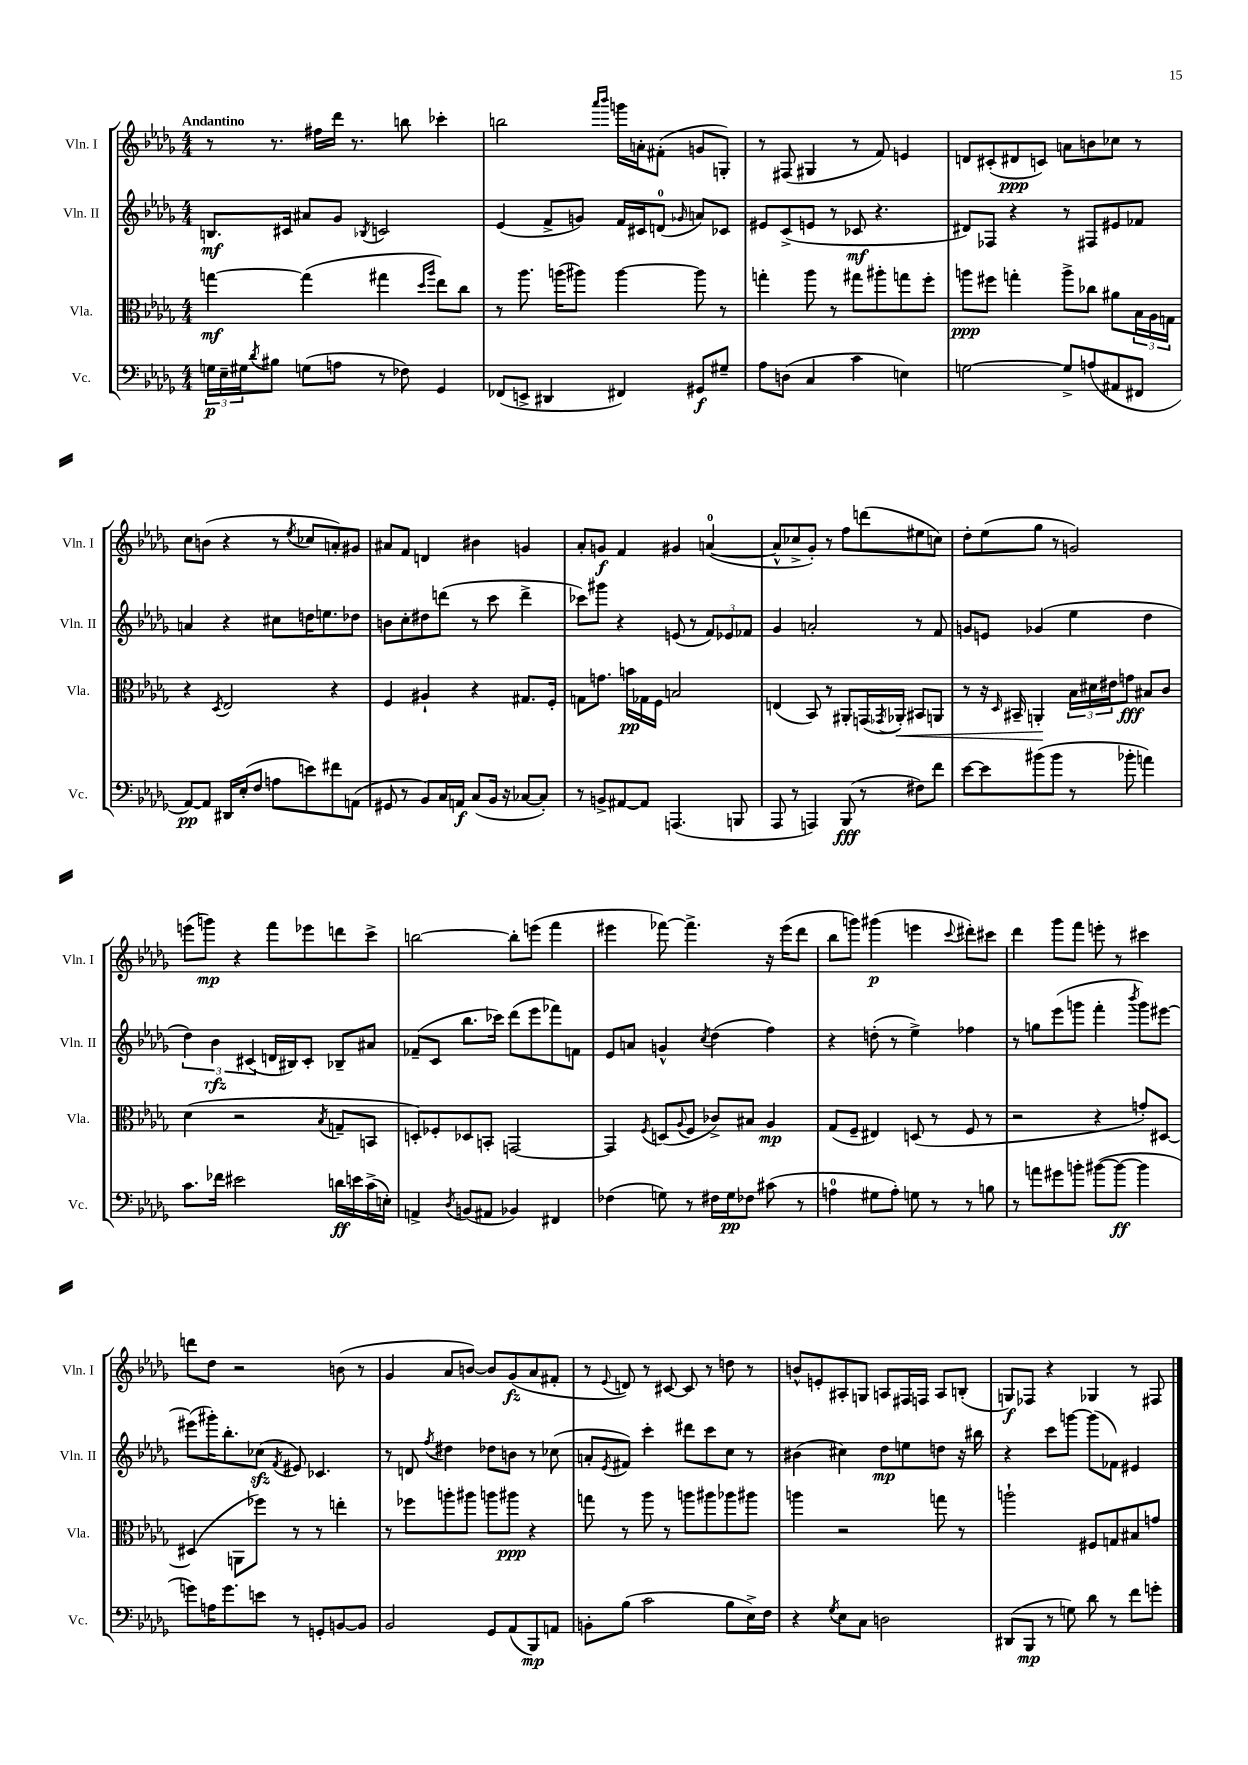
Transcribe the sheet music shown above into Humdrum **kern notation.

**kern	**kern	**kern	**kern
*staff4	*staff3	*staff2	*staff1
*clefF4	*clefC3	*clefG2	*clefG2
*k[b-e-a-d-g-]	*k[b-e-a-d-g-]	*k[b-e-a-d-g-]	*k[b-e-a-d-g-]
*M4/4	*M4/4	*M4/4	*M4/4
24G\LL	[4gg\	8.B/L	8r
24E-~\	.	.	.
24G#\J	.	.	.
8qd-/	.	.	.
8B#\J	.	.	8.r
.	.	16c#/Jk	.
(8G\L	(4gg\]	8a#/L	.
.	.	.	16ff#\LL
8A\J	.	8g-/J	16ddd-\JJ
.	.	.	8.r
.	.	8qB-/	.
8r	4gg#\	2c/	.
8F-\)	.	.	8bb\
.	16qqdd-/LL	.	.
.	16qqaa-/JJ	.	.
4GG-/	8ee-\L)	.	4ccc-'\
.	8cc\J	.	.
=	=	=	=
(8FF-/L	8r	(4e-/	2bb\
8EE^/J	8.aa-\	.	.
4DD#/	.	8f^/L	.
.	(16aa\LK	.	.
.	8aa#\J)	8g/J)	.
.	.	.	16qqaaa-/LL
.	.	.	16qqbbb-/JJ
4FF#/)	[4aa#\	16f/LL	16ggg\LL
.	.	16c#/J	16a'\J
.	.	(8d/J	(8f#'\J
.	.	16qqg-/	.
8GG#/L	8aa#\]	8a/L)	8g/L
8G#~/J	8r	8c-/J	8G'/J)
=	=	=	=
8A-\L	4gg'\	8e#/L	8r
(8D\J	.	(8c^/	(8F#/
4C/	8aa-\	8e/J	4G#/
.	8r	8r	.
4c\	8gg#\L	8c-/	8r
.	8aa#'\	4.r	8f/)
4E\)	8gg\	.	4e/
.	8ff'\J	.	.
=	=	=	=
[2G\	8aa\L	8d#/L)	8d/L
.	8ff#\J	8F-/J	(8c#'/
.	4gg'\	4r	8d#/
.	.	.	8c/J)
8G^/]L	8aa^\L	8r	8a\L
(8A/	8cc-\J	8F#/L	8b\
8AA#/	8a#\L	8e#/	8cc-\J
8FF#/J	24B-\L	8f-/J	8r
.	24A-\	.	.
.	24G\JJ	.	.
=	=	=	=
[8AA-/L)	4r	4a/	8cc\L
8AA-/]J	.	.	(8b\J
.	8qD-/	.	.
16DD#/LL	2E-/	4r	4r
(16E-'/J	.	.	.
8F/J	.	.	.
8A\L	.	8cc#\L	8r
.	.	.	8qee-/
8e\)	.	16dd\K	8cc-/L
.	.	8.ee\	.
8f#\	4r	.	8a'/)
(8AA\J	.	8dd-\J	8g#/J
=	=	=	=
8GG#/	4F/	8b\L	8a#/L
8r	.	8cc'\	8f/J
8BB-/L)	4A#`/	8dd#\	4d/
16C/L	.	(8ddd\J	.
16AA/JJ	.	.	.
(8C/L	4r	8r	4b#\
16BB-/Jk	.	8ccc\	.
16r	.	.	.
[8C-/L	8.G#/L	4ddd^\	4g/
8C-'/]J)	.	.	.
.	16F'/Jk	.	.
=	=	=	=
8r	8G\L	8ccc-\L)	8a-'/L
8BB^/L	8.g\J	8ggg#\J	8g/J
[8AA#/	.	4r	4f/
.	16b\LL	.	.
8AA#/]J	16G-\	.	.
.	16F\JJ	.	.
(4.AAA/	2B/	(8e/	4g#/
.	.	8r	.
.	.	12f/L)	([4a/
.	.	12e-/	.
8BBB/	.	.	.
.	.	12f-/J	.
=	=	=	=
8AAA-/	(4E/	4g-/	8a^^/]L
8r	.	.	8cc-^/
4AAA/)	8BB-/)	2a'/	8g-'/J)
.	8r	.	8r
(8BBB-/	8AA#'/L	.	8ff\L
8r	(16GG/L	.	(8ddd\
.	8qGG-/	.	.
.	16AA-'/JJ)	.	.
8F#\L)	8BB#/L	8r	8ee#\
8f\J	8AA/J	8f/	8cc\J)
=	=	=	=
[8e-\L	8r	8g/L	8dd-'\L
8e-\]	16r	8e/J	(8ee-\
.	16qqD-/	.	.
.	16BB#~/	.	.
(8b#\	4AA'/	(4g-/	8gg-\J
8b#\J	.	.	8r
8r	24B-\LL	4ee-\	2g/)
.	24d#\	.	.
.	24e#\J	.	.
8b-'\	8g\J	.	.
4a\)	8B#/L	4dd-\	.
.	8c/J	.	.
=	=	=	=
8.c\L	(4d-\	6dd-\)	(8eee\L
.	.	.	8ggg\J)
.	.	6b-\	.
16f-\Jk	.	.	.
2e#\	2r	.	4r
.	.	(6c#/	.
.	.	16d/LL	8fff\L
.	.	16B#/J)	.
.	.	8c#'/J	8eee-\
.	8qB-/	.	.
16d\LL	8G~/L	8B-~/L	8ddd\
16e\	.	.	.
(16c^\	8BB/J	8a#/J	8ccc^\J
16E'\JJ)	.	.	.
=	=	=	=
4AA^/	8D'/L)	(8f-~/L	[2bb\
.	8F-'/	8c/J	.
8qD-/	.	.	.
(8BB/L	8D-/	8.bb-\L	.
8AA#/J	8BB'/J	.	.
.	.	16ccc-\Jk)	.
4BB-/)	[2GG/	(8ddd-\L	8bb'\]L
.	.	8eee-\	(8eee\J
4FF#/	.	8fff-\)	4fff\
.	.	8f\J	.
=	=	=	=
(4F-\	4GG/]	8e-/L	4eee#\
.	.	8a/J	.
.	8qF/	.	.
8G\)	(8D/L	4g^^/	[8fff-\)
.	8qqA-/	.	.
8r	8F/J	.	4.fff-^\]
.	.	8qcc/	.
16F#\LL	8c-^/L)	(4dd-\	.
16G\J	.	.	.
8F-\J	8B#/J	.	.
(8c#\	4A-/	4ff\)	16r
.	.	.	(16eee#\LK
8r	.	.	8ddd-\J
=	=	=	=
4A\	(8G-/L	4r	8bb-\L
.	8F~/J	.	8ggg\J)
8G#\L	4E#/)	(8dd'\	(4ggg#\
8A'\J)	.	8r	.
8G\	(8D/	4ee-^\)	4eee\
8r	8r	.	.
.	.	.	8qqccc/
8r	8F/	4ff-\	8ddd#'\L)
8B\	8r	.	8ccc#\J
=	=	=	=
8r	2r	8r	4ddd-\
8a\L	.	8gg\L	.
8g#\	.	(8eee-\	8ggg-\L
8b'\J	.	8ggg\J	8fff\J
([8b#\L	4r	4fff'\	8eee'\
8b#\_J	.	.	8r
.	.	8qbbb-/	.
4b#\]	8g'/L)	8ggg\L)	4ccc#\
.	[8D#/J	[8eee#\J	.
=	=	=	=
8g\L)	(4D#/]	(8eee#\]L	8ddd\L
16A\K	.	16ggg#'\K)	8dd-\J
8.g\	.	8.bb-'\	.
.	8AA\L	.	2r
8e\J	8ff-\J)	(8cc-\J	.
.	.	8qf/	.
8r	8r	8e#/)	.
8GG'/L	8r	4.c-/	.
[8BB/	4ee'\	.	(8b\
8BB/]J	.	.	8r
=	=	=	=
2BB-/	8r	8r	4g-/
.	8ff-\L	8d/	.
.	.	8qff/	.
.	8aa'\	4dd#\	8a-/L
.	8aa#\J	.	[8b/J)
8GG-/L	8aa\L	8dd-\L	8b/]L
(8AA-/	8aa#\J	8b\J	(8g-/
8BBB-/)	4r	8r	8a-/
8AA/J	.	(8cc-\	8f#'/J
=	=	=	=
8BB'\L	8gg\	8a'/L	8r
.	.	8qe-/	8qqe-/
(8B-\J	8r	8f#/J)	8d/)
2c\	8aa-\	4ccc'\	8r
.	8r	.	[8c#/
.	8aa\L	8ddd#\L	8c#/]
.	8aa#\	8ccc\	8r
8B-\L	8aa-\	8cc\J	8dd\
16E-^\L)	8aa#\J	8r	8r
16F\JJ	.	.	.
=	=	=	=
4r	4aa\	(4b#\	8b^^/L
.	.	.	8e'/
8qG-/	.	.	.
8E-\L	2r	4cc#\)	8A#'/
8C\J	.	.	8G/J
2D\	.	8dd-\L	8A/L
.	.	8ee\	16F#/L
.	.	.	16F/JJ
.	8gg\	8dd\J	8A/L
.	8r	16r	(8B'/J
.	.	16bb#\	.
=	=	=	=
(8DD#/L	2aa`\	4r	8G/L)
8BBB-/J	.	.	8F-/J
8r	.	8ccc\L	4r
8G\)	.	[8ggg\J	.
8d-\	8F#/L	(8ggg\]L	4G-/
8r	8G/	8f-\J)	.
8f\L	8B#/	4e#/	8r
8g'\J	8g/J	.	8F#/
==	==	==	==
*-	*-	*-	*-
